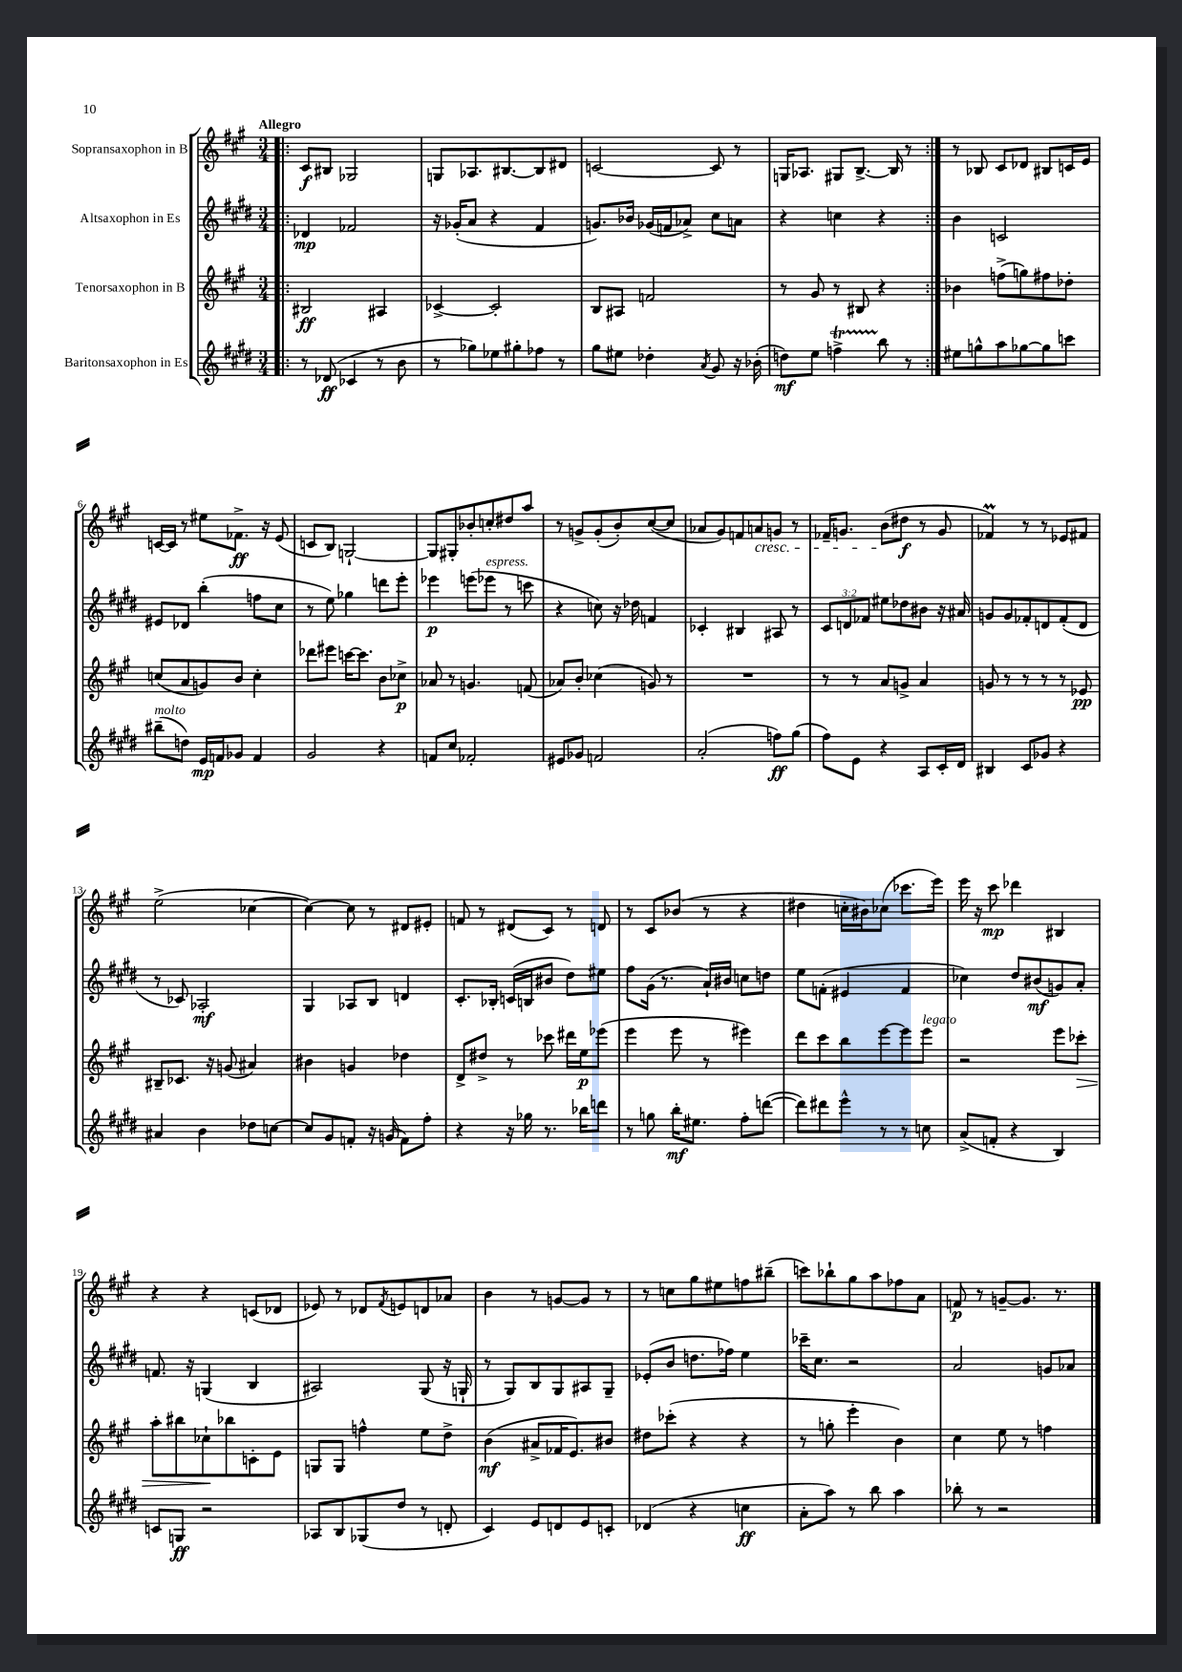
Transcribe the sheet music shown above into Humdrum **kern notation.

**kern	**dynam	**kern	**dynam	**kern	**dynam	**kern	**dynam
*part4	*part4	*part3	*part3	*part2	*part2	*part1	*part1
*staff4	*staff4	*staff3	*staff3	*staff2	*staff2	*staff1	*staff1
*I"Baritonsaxophon in Es	*	*I"Tenorsaxophon in B	*	*I"Altsaxophon in Es	*	*I"Sopransaxophon in B	*
*clefG2	*	*clefG2	*	*clefG2	*	*clefG2	*
*k[f#c#g#d#]	*	*k[f#c#g#]	*	*k[f#c#g#d#]	*	*k[f#c#g#]	*
*M3/4	*	*M3/4	*	*M3/4	*	*M3/4	*
=1!|:	=1!|:	=1!|:	=1!|:	=1!|:	=1!|:	=1!|:	=1!|:
!	!	!	!	!	!	!LO:TX:a:B:t=Allegro	!
8r	.	2B#X/	ff	4d-X/	mp	8c#/L	f
(8d-X/	ff	.	.	.	.	8B#X/J	.
4c-X/	.	.	.	2f-X/	.	2G-X/	.
8r	.	4A#X/	.	.	.	.	.
8b\	.	.	.	.	.	.	.
=2	=2	=2	=2	=2	=2	=2	=2
8r	.	[4c-X^/	.	16r	.	8Gn/L	.
.	.	.	.	(16g-X'/KL	.	.	.
8gg-X\L)	.	.	.	8a/J	.	8.A-X/	.
8ee-X\	.	2c-'/]	.	4r	.	.	.
.	.	.	.	.	.	[8.B#X/	.
8gg#X'\	.	.	.	.	.	.	.
8ff-X\J	.	.	.	4f#/	.	8B#/]	.
8r	.	.	.	.	.	8d#X/J	.
=3	=3	=3	=3	=3	=3	=3	=3
8gg#\L	.	8B/L	.	8.gn/L)	.	[2cn/	.
8ee#X\J	.	8A#X/J	.	.	.	.	.
.	.	.	.	16b-X/Jk	.	.	.
4dd-X'\	.	2fn/	.	(16g-X/LL	.	.	.
.	.	.	.	16fn/J	.	.	.
.	.	.	.	8a-X^/J)	.	.	.
8qa/	.	.	.	.	.	.	.
8g#/	.	.	.	8cc#\L	.	8c/]	.
16r	.	.	.	8an\J	.	8r	.
(16b-X'\	.	.	.	.	.	.	.
=4	=4	=4	=4	=4	=4	=4	=4
8ddn\L)	mf	8r	.	4r	.	16Gn/KL	.
.	.	.	.	.	.	8.A-X/J	.
8ee\J	.	8g#/	.	.	.	.	.
4ffnT^\	.	8r	.	4ccn\	.	8G#X/L	.
.	.	8B#X/	.	.	.	[8.B^/J	.
8bb\	.	4r	.	4r	.	.	.
.	.	.	.	.	.	16B/]	.
8r	.	.	.	.	.	8r	.
=5:|!	=5:|!	=5:|!	=5:|!	=5:|!	=5:|!	=5:|!	=5:|!
8ee#X\L	.	4b-X\	.	4b\	.	8r	.
8ggn^^\	.	.	.	.	.	8B-X/	.
8aa\	.	(8ffn^\L	.	2cn/	.	8c#/L	.
[8gg-X\	.	8ggn\)	.	.	.	8d-X/J	.
8gg-\]	.	8ff#X\	.	.	.	8B#X/L	.
8cccn\J	.	8dd-X'\J	.	.	.	16cn/L	.
.	.	.	.	.	.	16e/JJ	.
!!LO:LB:g=z
=6	=6	=6	=6	=6	=6	=6	=6
!LO:TX:a:i:t=molto	!	!	!	!	!	!	!
(8bb#X~\L	.	(8ccn/L	.	8e#X/L	.	[16cn/LL	.
.	.	.	.	.	.	16c/JJ]	.
8ddn\J)	.	8a/	.	8d-X/J	.	8r	.
16e/LL	mp	8gn/)	.	(4bb'\	.	8ee#X\L	.
16fn/J	.	.	.	.	.	.	.
8g-X/J	.	8b/J	.	.	.	8.f-X^\J	ff
4f/	.	4cc'\	.	8ffn\L	.	.	.
.	.	.	.	.	.	16r	.
.	.	.	.	8cc#\J	.	(8e/	.
=7	=7	=7	=7	=7	=7	=7	=7
2g#/	.	8ddd-X\L	.	8r	.	8cn/L	.
.	.	8eee#X\J	.	8ee\)	.	8B/J)	.
.	.	[16cccn\KL	.	4gg-X\	.	[2Gn`/	.
.	.	8.ccc\J]	.	.	.	.	.
4r	.	8b\L	.	8dddn\L	.	.	.
.	.	8cc-X^\J	p	8eee'\J	.	.	.
=8	=8	=8	=8	=8	=8	=8	=8
8fn/L	.	8a-X/	.	4eee-X\	p	8G/L]	.
8cc#/J	.	8r	.	.	.	8G#X'/	.
2f-X'/	.	4.gn/	.	(8eeen\L	.	8b-X'/	.
!	!	!	!	!LO:TX:a:i:t=espress.	!	!	!
.	.	.	.	8eee-X\J	.	8ccn'/	.
.	.	.	.	8r	.	8dd#X/	.
.	.	(8fn/	.	8cccn\	.	8aa/J	.
=9	=9	=9	=9	=9	=9	=9	=9
8e#X/L	.	8a-X/L)	.	4r	.	8r	.
8g-X/J	.	8b'/J	.	.	.	8gn^/L	.
2fn/	.	(4cc-X\	.	8ccn\)	.	(8g'/	.
.	.	.	.	16r	.	8b'/)	.
.	.	.	.	16dd-X\	.	.	.
.	.	8gn/)	.	4fn/	.	([8cc#/	.
.	.	8r	.	.	.	8cc#/J]	.
=10	=10	=10	=10	=10	=10	=10	=10
(2a'/	.	2.r	.	4c-X'/	.	8a-X/L	.
.	.	.	.	.	.	8g#/)	.
.	.	.	.	4B#X/	.	8fn/	.
!	!	!	!	!	!	!LO:TX:b:i:t=cresc.	!
.	.	.	.	.	.	8an/	.
8ffn\L)	ff	.	.	8A#X/	.	8gn/J	.
(8gg#\J	.	.	.	8r	.	8r	.
=11	=11	=11	=11	=11	=11	=11	=11
8ff#\L)	.	8r	.	12c#/L	.	16f-X~/KL	.
.	.	.	.	.	.	8.gn/J	.
.	.	.	.	12dn/	.	.	.
8e\J	.	8r	.	.	.	.	.
.	.	.	.	12f-X/J	.	.	.
4r	.	8a/L	.	8ee#X\L	.	(8b\L	.
.	.	8gn^/J	.	8dd-X\	.	8dd#X\J	f
8A/L	.	4a/	.	8b#X\J	.	8r	.
16c#'/L	.	.	.	16r	.	8g/	.
16d#/JJ	.	.	.	16a#X/	.	.	.
=12	=12	=12	=12	=12	=12	=12	=12
4B#X/	.	8gn/	.	8gn/L	.	4f-XM/)	.
.	.	8r	.	8g/	.	.	.
8c#/L	.	8r	.	8f-X'/	.	8r	.
8g-X/J	.	8r	.	8dn/	.	8r	.
4r	.	8r	.	(8f-'/	.	8e-X/L	.
.	.	8e-X/	pp	8d/J	.	8f#X/J	.
!!LO:LB:g=z
=13	=13	=13	=13	=13	=13	=13	=13
4a#X/	.	8B#X~/L	.	8r	.	(2ee^\	.
.	.	8.c-X/J	.	8c-X/)	.	.	.
4b\	.	.	.	2A-X'/	mf	.	.
.	.	16r	.	.	.	.	.
.	.	(8gn/	.	.	.	.	.
8dd-X\L	.	4a#X/)	.	.	.	[4cc-X\	.
[8ccn\J	.	.	.	.	.	.	.
=14	=14	=14	=14	=14	=14	=14	=14
8cc/L]	.	4b#X\	.	4G#/	.	4cc-\_)	.
8g#/	.	.	.	.	.	.	.
8fn'/J	.	4gn/	.	8A-X/L	.	8cc-\]	.
16r	.	.	.	8B/J	.	8r	.
(16gn/	.	.	.	.	.	.	.
8f\L)	.	4dd-X\	.	4dn/	.	8d#X/L	.
8ff#'\J	.	.	.	.	.	8e#X'/J	.
=15	=15	=15	=15	=15	=15	=15	=15
4r	.	8d^/L	.	8.c#'/L	.	8fn/	.
.	.	8dd#X^/J	.	.	.	8r	.
.	.	.	.	16B-X'/Jk	.	.	.
16r	.	8r	.	(16cn/LL	.	(8d#X/L	.
16gg-X\	.	.	.	16Bn/J	.	.	.
8.r	.	8ccc-X\	.	8b#X/J	.	8c#/J)	.
.	.	16ddd#X\LL	.	8dd#\L)	.	8r	.
16bb-X\KL	.	16ee\J	p	.	.	.	.
8dddn\J	.	(8eee-X\J	.	8ee#X\J	.	8dn/	.
=16	=16	=16	=16	=16	=16	=16	=16
8r	.	4eee\	.	8ff#\L	.	8r	.
8ggn\	.	.	.	(16g#\Jk	.	8c#/L	.
.	.	.	.	8.r	.	.	.
16bb'\KL	mf	8eee\	.	.	.	(8b-X/J	.
8.ee#X\J	.	.	.	.	.	.	.
.	.	8r	.	16a`/LL)	.	8r	.
.	.	.	.	16b#X/JJ	.	.	.
8ff#'\L	.	4eee#X\)	.	8ccn\L	.	4r	.
([8dddn\J	.	.	.	8ddn\J	.	.	.
=17	=17	=17	=17	=17	=17	=17	=17
8ddd\L])	.	8ddd\L	.	8ee\L	.	4dd#X\	.
8ddd#X\	.	8ccc#\	.	(8fn'\J	.	.	.
8eee^^\J	.	8bb\	.	4e#X/	.	16ccn'\LL	.
.	.	.	.	.	.	16b#X\J)	.
8r	.	[8eee\	.	.	.	(8cc-X\J	.
8r	.	8eee\]	.	4f/	.	8.ccc-X\L	.
!	!	!LO:TX:a:i:t=legato	!	!	!	!	!
8ccn\	.	8eee\J	.	.	.	.	.
.	.	.	.	.	.	16eee\Jk)	.
=18	=18	=18	=18	=18	=18	=18	=18
(8a^/L	.	2r	.	4cc-X\)	.	16eee\	.
.	.	.	.	.	.	16r	.
8fn'/J	.	.	.	.	.	8ccc#\	mp
4r	.	.	.	8dd#/L	.	4ddd-X\	.
.	.	.	.	(8b#X/	mf	.	.
4B/)	.	8eee\L	.	8gn/)	.	4B#X/	.
!	!	!	!LO:HP:b	!	!	!	!
.	.	8ccc-X'\J	>	8a'/J	.	.	.
!!LO:LB:g=z
=19	=19	=19	=19	=19	=19	=19	=19
8cn/L	.	8aa'\L	.	8.fn/	.	4r	.
8Gn/J	ff	8bb#X\	.	.	.	.	.
.	.	.	.	16r	.	.	.
2r	.	8cc-X`\	.	(4Gn/	.	4r	.
.	.	8bb-X\	]	.	.	.	.
.	.	8cn'\	.	4B/	.	(8cn/L	.
.	.	8e\J	.	.	.	8d-X/J	.
=20	=20	=20	=20	=20	=20	=20	=20
8A-X/L	.	8Gn/L	.	2A#X/)	.	8e-X/)	.
8B/	.	8G/J	.	.	.	8r	.
(8G-X/	.	4ffn^^\	.	.	.	8d-X/L	.
.	.	.	.	.	.	8qf#/	.
8dd#/J	.	.	.	.	.	8en/	.
8r	.	8ee\L	.	(8G#/	.	8dn/	.
8dn'/	.	8dd^\J	.	16r	.	8a-X/J	.
.	.	.	.	16Gn`/	.	.	.
=21	=21	=21	=21	=21	=21	=21	=21
4c#/)	.	(4b\	mf	8r	.	4b\	.
.	.	.	.	8G#/L)	.	.	.
8e/L	.	8a#X^/L	.	8B/	.	8r	.
8dn/	.	16f-X/K	.	8G#/	.	[8gn/L	.
.	.	8.e/)	.	.	.	.	.
8e/	.	.	.	8A#X/	.	8g/J]	.
8cn'/J	.	8b#X/J	.	8G#~/J	.	8r	.
=22	=22	=22	=22	=22	=22	=22	=22
(4d-X/	.	8dd#X\L	.	(8e-X'/L	.	8r	.
.	.	(8ccc-X'\J	.	8b/J	.	8ccn\L	.
4r	.	4r	.	8.ddn\L	.	8gg#\	.
.	.	.	.	.	.	8ee#X\	.
.	.	.	.	16ff-X\Jk)	.	.	.
4ccn\	ff	4r	.	4ee\	.	8ffn\	.
.	.	.	.	.	.	(8bb#X~\J	.
=23	=23	=23	=23	=23	=23	=23	=23
8a'\L	.	8r	.	16ccc-X~\KL	.	8cccn\L)	.
.	.	.	.	8.cc#\J	.	.	.
8aa\J)	.	8ggn'\	.	.	.	8bb-X`\	.
8r	.	4eee'\	.	2r	.	8gg#\	.
8bb\	.	.	.	.	.	8aa\	.
4aa\	.	4b\)	.	.	.	8ff-X\	.
.	.	.	.	.	.	8a\J	.
=24	=24	=24	=24	=24	=24	=24	=24
8bb-X'\	.	4cc#\	.	2a/	.	8fn/	p
8r	.	.	.	.	.	8r	.
2r	.	8ee\	.	.	.	[8gn~/L	.
.	.	8r	.	.	.	8.g/J]	.
.	.	4ffn\	.	8gn/L	.	.	.
.	.	.	.	.	.	8.r	.
.	.	.	.	8a-X/J	.	.	.
==	==	==	==	==	==	==	==
*-	*-	*-	*-	*-	*-	*-	*-
